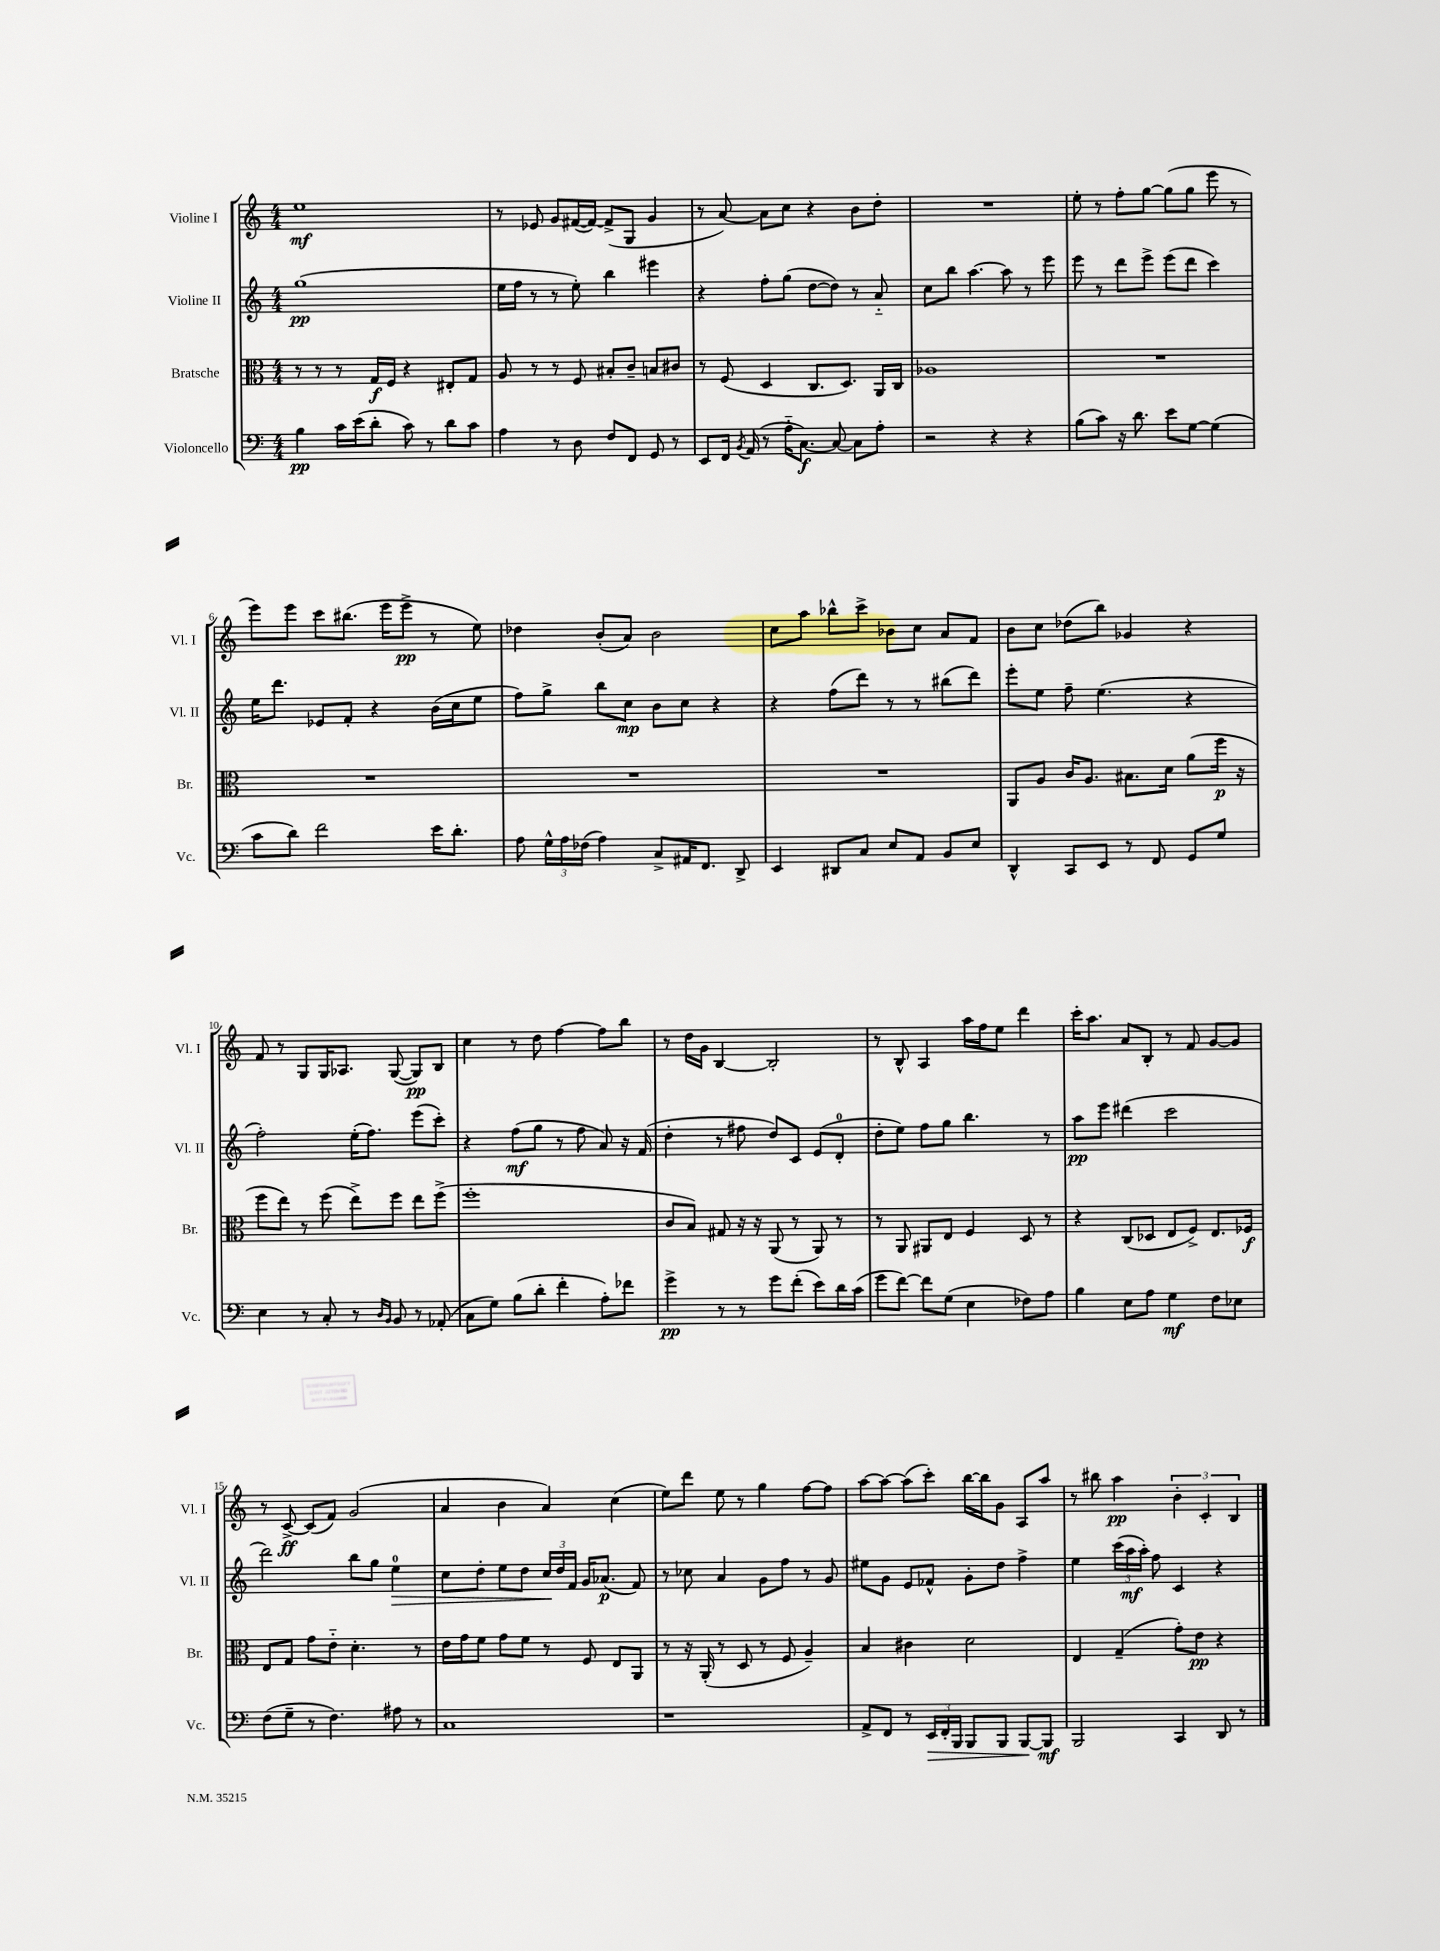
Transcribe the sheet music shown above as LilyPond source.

<<
\new StaffGroup <<
\new Staff = "s0" \with { instrumentName = "Violine I" shortInstrumentName = "Vl. I" } {
    \clef treble \key c \major \numericTimeSignature \time 4/4
    \autoBeamOff e''1\mf |
    r8 ees'8 g'8[ fis'16~( fis'16]~) fis'8[->( g8] g'4 |
    r8 a'8~) a'8[ c''8] r4 b'8[ d''8]-. |
    R1 |
    e''8-. r8 f''8[-. g''8]~ g''8[( g''8] e'''8 r8 |
    e'''8[) e'''8] c'''8[ bis''8.]( e'''16[ e'''8]->\pp r8 e''8) |
    des''4 b'8[-.( a'8]) b'2 |
    c''8[ a''8] bes''8[-^ c'''8]-> bes'8[ c''8] a'8[ f'8] |
    b'8[ c''8] des''8[( b''8]) ges'4 r4 |
    f'8 r8 g8[ g16 aes8.] g8~( g8[\pp) b8] |
    c''4 r8 d''8 f''4~ f''8[ b''8] |
    r8 d''16[ g'16] b4~ b2-. |
    r8 b8-^ a4 a''16[ f''16 e''8] d'''4 |
    c'''16[-. a''8.] a'8[ b8]-. r8 f'8 g'8[~ g'8] |
    r8 c'8~->\ff c'8[( f'8]) g'2( |
    a'4 b'4 a'4) c''4( |
    e''8[) d'''8] e''8 r8 g''4 f''8[~ f''8] |
    a''8[~ a''8]~ a''8[( c'''8]-.) b''16[~ b''16 g'8] a8[ a''8] |
    r8 bis''8 a''4\pp \tuplet 3/2 { b'4-. c'4-. b4 } \bar "|." |
}
\new Staff = "s1" \with { instrumentName = "Violine II" shortInstrumentName = "Vl. II" } {
    \clef treble \key c \major \numericTimeSignature \time 4/4
    \autoBeamOff g''1\pp( |
    e''16[ f''16] r8 r8 e''8-.) b''4 eis'''4 |
    r4 f''8[-. g''8]( d''8[~ d''8]) r8 a'8-_ |
    c''8[ b''8] a''4.~ a''8 r8 e'''8 |
    e'''8 r8 d'''8[ e'''8]-> e'''8[( d'''8] c'''4) |
    e''16[ d'''8.] ees'8[ f'8]-. r4 b'16[( c''16 e''8] |
    f''8[) g''8]-> b''8[ c''8]\mp b'8[ c''8] r4 |
    r4 f''8[( d'''8]) r8 r8 bis''8[( d'''8]) |
    e'''8[-. e''8] f''8-- e''4.( r4 |
    f''2-.) e''16[-.( f''8.]) e'''8[( c'''8]-.) |
    r4 f''8[\mf( g''8] r8 f''8 a'8) r16 f'16( |
    d''4-. r8 fis''8 d''8[) c'8] e'8[( d'8]-0-. |
    d''8[-. e''8]) f''8[ g''8] b''4. r8 |
    a''8[\pp e'''8] dis'''4( c'''2 |
    d'''2) b''8[ g''8] e''4-0\> |
    c''8[ d''8]-. e''8[ d''8] \tuplet 3/2 { c''16[\! d''16 f'16] } g'16[ aes'8.]\p( f'8) |
    r8 ces''8 a'4 g'8[ f''8] r8 g'8 |
    eis''8[ g'8] e'8[ fes'8]-^ g'8[-. d''8] f''4-> |
    e''4 \tuplet 3/2 { c'''16[( a''16\mf a''16]-.) } f''8 c'4 r4 \bar "|." |
}
\new Staff = "s2" \with { instrumentName = "Bratsche" shortInstrumentName = "Br." } {
    \clef alto \key c \major \numericTimeSignature \time 4/4
    \autoBeamOff r8 r8 r8 g16[\f f16] r4 eis8[-. g8] |
    a8 r8 r8 f8 bis8[-. c'8]-- b8[ cis'8] |
    r8 f8( d4 c8.[ d8.]) a,16[ c16] |
    aes1 |
    R1 |
    R1 |
    R1 |
    R1 |
    a,8[ a8] c'16[ a8.] bis8.[ d'16] a'8[( f''16]\p r16 |
    f''8[ e''8]) r8 f''8( e''8[->) f''8] e''8[ f''8]->( |
    f''1-. |
    c'8[ b8]) gis8 r16 r16 a,8( r8 a,8) r8 |
    r8 a,8 ais,8[ e8] f4 d8 r8 |
    r4 c8[( des8] e8[ f8]->) e8.[ fes16]\f |
    e8[ g8] g'8[ e'8]-_ d'4.-. r8 |
    e'16[ g'16 f'8] g'8[ f'8] r8 f8 e8[ a,8] |
    r8 r16 a,16-.( r8 d8 r8 f8 a4--) |
    b4 cis'4 d'2 |
    e4 g4--( g'8[-.) e'8]\pp r4 \bar "|." |
}
\new Staff = "s3" \with { instrumentName = "Violoncello" shortInstrumentName = "Vc." } {
    \clef bass \key c \major \numericTimeSignature \time 4/4
    \autoBeamOff b4\pp c'16[ e'16( d'8]-. c'8) r8 d'8[ c'8] |
    a4 r8 d8 f8[ f,8] g,8 r8 |
    e,8[ f,16] \acciaccatura { b,8 } a,16( r8 a16[-_ c8.]~\f) c8~ c8[ a8]-. |
    r2 r4 r4 |
    b8[( c'8]) r16 d'8. e'8[ g8]~ g4( |
    c'8[ d'8]) f'2 e'16[ d'8.]-. |
    a8 \tuplet 3/2 { g16[-^ a16 fes16]( } a4) c8[-> ais,16 f,8.] d,8-> |
    e,4 dis,8[ c8] e8[ a,8] b,8[ e8] |
    d,4-^ c,8[ e,8] r8 f,8 g,8[ g8] |
    e4 r8 c8-. r8 \grace { d16[ b,16] } b,8 r8 aes,8-.( |
    c8[ g8]) b8[( d'8]-. f'4-. a8[-.) fes'8] |
    g'4->\pp r8 r8 g'8[ f'8]-.( e'8[) d'16 c'16]( |
    g'8[ f'8]~) f'8[ g8]( e4 fes8[) a8] |
    b4 e8[ a8] g4\mf f8[ ees8] |
    f8[( g8]-- r8 f4.) ais8 r8 |
    c1 |
    r1 |
    a,8[-> f,8] r8 \tuplet 3/2 { e,16[\> f,16-. b,,16] } b,,8[ b,,8] b,,8[~\! b,,8]\mf |
    b,,2 c,4 d,8 r8 \bar "|." |
}
>>
>>
